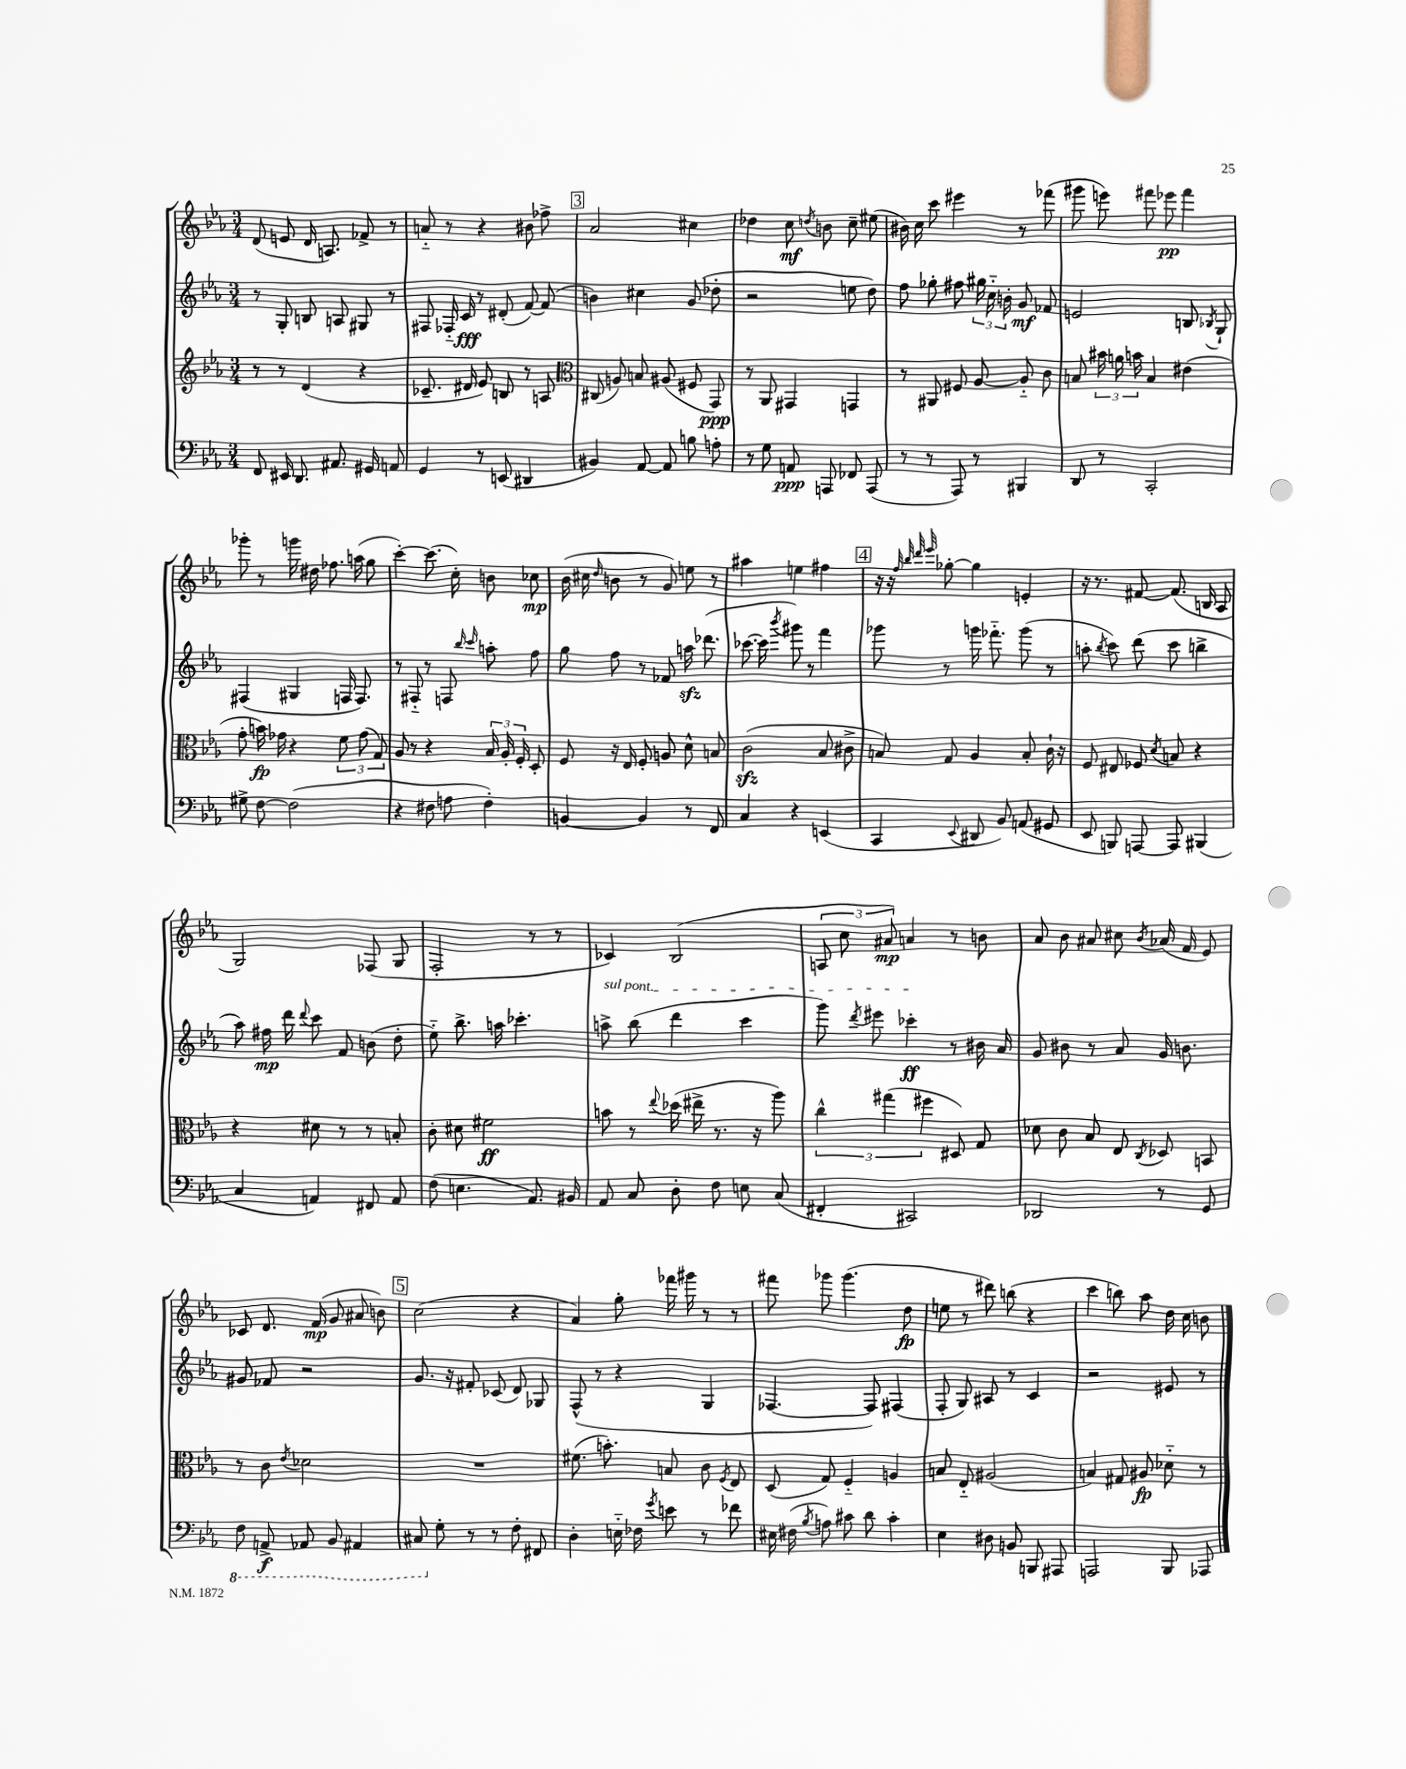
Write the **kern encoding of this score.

**kern	**kern	**kern	**kern
*staff4	*staff3	*staff2	*staff1
*clefF4	*clefG2	*clefG2	*clefG2
*k[b-e-a-]	*k[b-e-a-]	*k[b-e-a-]	*k[b-e-a-]
*M3/4	*M3/4	*M3/4	*M3/4
8FF	8r	8r	(8d
16EE#	8r	8G'	8e
8.DD	.	.	.
.	(4d	8B	16d
.	.	.	8.A)
8.AA#	.	8A	.
.	4r	8G#	8f-^
16GG#	.	.	.
8AA	.	8r	8r
=	=	=	=
4GG	8.c-~	8F#	8a'~
.	.	16F-'~	8r
.	16d#	16c	.
8r	8e-)	8r	4r
(8EE	8B	(8d#'	.
4DD#	8r	[8f)	8b#
.	8A	(8f]	8ff-^
=	=	=	=
*	*clefC3	*	*
4BB#)	(8C#	4b)	2a-
.	8A)	.	.
[8AA-	8B	4cc#	.
8AA-]	(8A#	.	.
8B	8F#	(8g	4cc#
8A'	8GG)	8dd-'	.
=	=	=	=
8r	8r	2r	4dd-
8G	8AA-	.	.
8AA	4GG#	.	8cc
.	.	.	8qdd
8AAA	.	.	8b
8FF-	4GG	8ee	8cc~
(8AAA	.	8dd)	(8ee#
=	=	=	=
8r	8r	8ff	16b#)
.	.	.	16cc
8r	8AA#	8gg-'	8ccc
8AAA-)	8F#	8ff#	4eee#
8r	[8A-	24gg#	.
.	.	24cc'~	.
.	.	24b'	.
4BBB#	8A-'~]	8g	8r
.	8c	8f-	(8fff-
=	=	=	=
8DD	8B	2e	8ggg#
8r	24b#	.	8eee)
.	24a	.	.
.	24b	.	.
2CC'	4B	.	8fff#
.	.	.	8eee-
.	(4e#	8B	4fff#
.	.	8qB-	.
.	.	8G`	.
=	=	=	=
8G#^	8g'	(4F#	8ggg-'
[8F	16b)	.	8r
.	16g-	.	.
(2F]	4r	4G#	16ggg
.	.	.	16dd#
.	.	.	8.ff-
.	12f	16F	.
.	.	8.F)	(16aa
.	(12g-	.	.
.	.	.	8gg
.	12G)	.	.
=	=	=	=
4r	8A-	8r	[4ccc')
.	8r	8F#'~	.
8F#	4r	8r	(8.ccc]
8A	.	8F	.
.	.	.	16cc')
.	.	16qqbb-	.
.	.	16qqccc	.
4F#')	24B-	8aa'	8b
.	24A-'	.	.
.	24F'	.	.
.	8D'	8ff	8cc-
=	=	=	=
[4BB	8F	8gg	(16b-
.	.	.	16cc#
.	.	.	16qqdd
.	16r	8ff	8b
.	16E-	.	.
4BB]	8F'	8r	8r
.	8A	8f-	8g)
8r	8d^^	16aa	8ee
.	.	(8.ddd-	.
8FF	8B	.	8r
=	=	=	=
4C	(2c	[8.ccc-	4aa#
.	.	16ccc-]	.
.	.	8qbbb-	.
4r	.	8ggg#)	4ee
.	.	8r	.
(4EE	8B-	4fff	4ff#
.	8c#^	.	.
=	=	=	=
4CC	8B)	8ggg-	16r
.	.	.	16r
.	.	.	32qqff
.	.	.	32qqbb-
.	.	.	32qqddd
.	.	.	32qqeee-
.	8G	8r	[8gg-'
8qqEE-	.	.	.
8DD#	4A-	16ggg	4gg-]
.	.	8.fff-'~	.
8BB-)	.	.	.
(8AA	8B'	(8ggg	4e'
8GG#	16c`	8r	.
.	16r	.	.
=	=	=	=
8EE-	8F	8aa'	16r
.	.	.	8.r
.	.	8qbb-	.
8BBB)	8E#	8ccc)	.
[8AAA	8F-	(8ddd	[8f#
.	8qd	.	.
8AAA]	8B	8ccc	(8.f#]
(4BBB#	4r	4bb^	.
.	.	.	16B
.	.	.	8A-
=	=	=	=
4C	4r	8aa-)	2G)
.	.	16ff#	.
.	.	16ddd	.
.	.	8qqddd	.
4AA)	8d#	8ccc	.
.	8r	8f	.
8FF#	8r	(8b	(8F-
8AA	8B'	8dd'	8G
=	=	=	=
(8F	8c'	8ee-'~)	2F'
4.E	8d#	8.bb-^	.
.	2f#	.	.
.	.	16aa	.
.	.	4.ccc-'	.
8.AA-)	.	.	8r
.	.	.	8r
16BB#	.	.	.
=	=	=	=
8AA-	8b	8aa^	4c-)
8C	8r	(8bb-	.
.	8qqee-	.	.
8D'	(16dd-	4ddd	(2B-
.	16ee#^	.	.
8F	8.r	.	.
8E	.	4ccc	.
.	16r	.	.
(8C	8aa-)	.	.
=	=	=	=
4FF#'	6cc^^	8ggg)	12A
.	.	.	12cc
.	.	8qddd	.
.	.	8eee#	.
.	(6gg#	.	12a#)
2CC#)	.	4ccc-'	4a
.	6ff#	.	.
.	8D#)	8r	8r
.	8G	16b#	8b
.	.	16a-	.
=	=	=	=
2DD-	8d-	8g	8a-
.	8c	8b#	8b-
.	8B-	8r	8a#
.	8E-	8a-	8cc#
.	8qC	.	8qb-
8r	8D-	16g	(16a-
.	.	8.b	16f
8GG	8BB	.	8e-)
=	=	=	=
8FF	8r	8g#	8c-
8AAA^	8c	8f-	8.d
.	8qe-	.	.
8AAA-	2d-	2r	.
.	.	.	(16f
8BBB-	.	.	8g
4AAA#	.	.	8a#
.	.	.	8b)
=	=	=	=
8CC#	2.r	8.g	(2cc
8G'	.	.	.
.	.	16r	.
8r	.	8f#'	.
8r	.	(8c-	.
8F'	.	8d)	4r
8FF#	.	8G-	.
=	=	=	=
4D'	(8.f#	(8F^^	4a-)
.	.	8r	.
.	8.b')	.	.
16E'~	.	4r	8gg'
16F-	.	.	.
8qg	.	.	.
8e	8B	.	16fff-
.	.	.	16ggg#
8r	8c	4G	8r
.	8qF	.	.
8f-	8E-	.	8r
=	=	=	=
16E#	(8D	[4.F-	8fff#
(16F#	.	.	.
8qB-	.	.	.
8A)	8G)	.	8ggg-
8c#	4F'~	.	(4.ggg-
8d	.	8F-])	.
4c#'	4A	(4F#	.
.	.	.	8dd
=	=	=	=
4E-	8B	8F'	8ee
.	8E-'~	8G)	8r
8D#	(2A#	8A#	8ddd#)
8BB	.	8r	(8bb
8BBB	.	4c	4r
8AAA#	.	.	.
=	=	=	=
2AAA	4B)	2r	4ccc
.	8G#	.	8bb)
.	8A#	.	8aa-
8BBB-	8d-'~	8e#	16dd
.	.	.	16cc
8AAA-	8r	8r	8b
==	==	==	==
*-	*-	*-	*-
